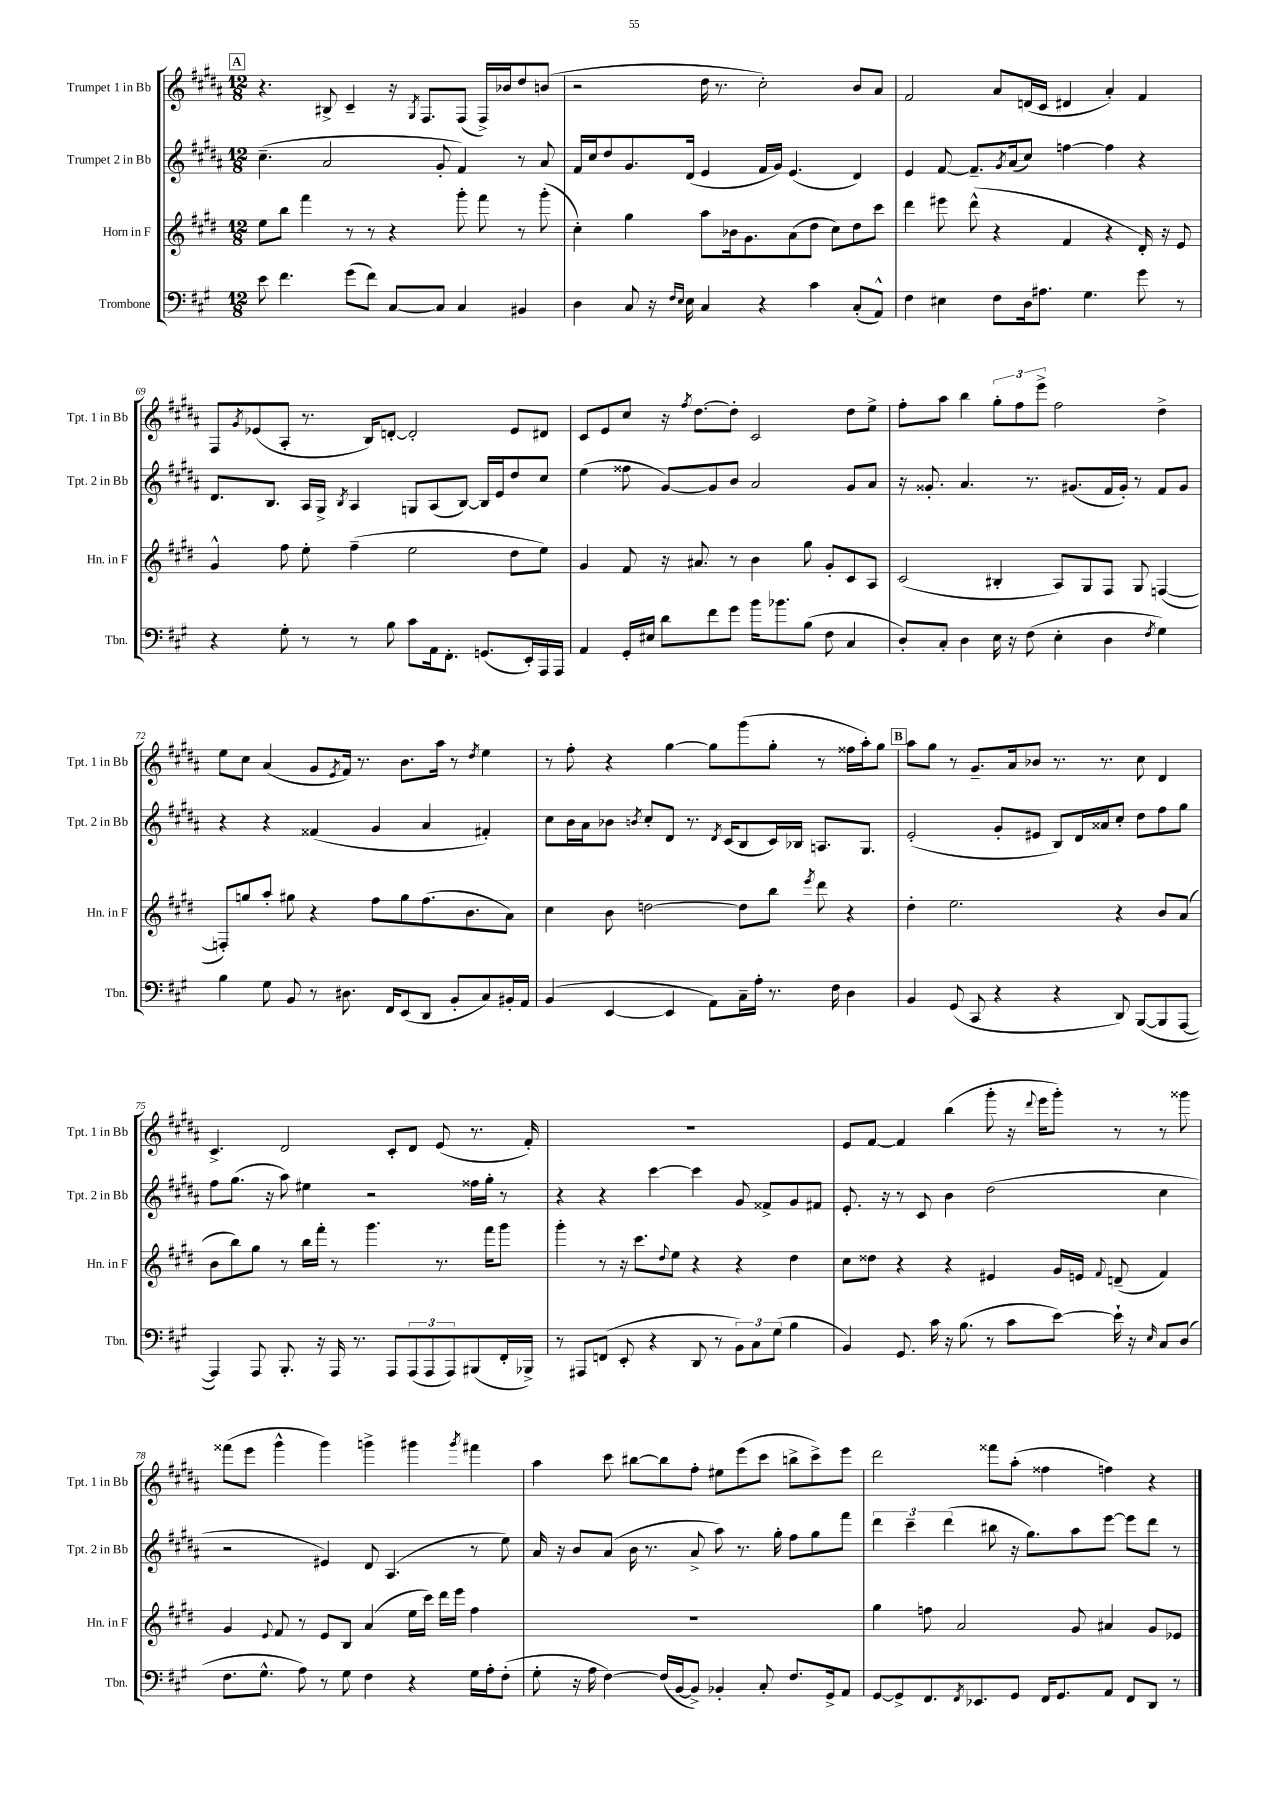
<<
\new StaffGroup <<
\new Staff = "s0" \with { instrumentName = "Trumpet 1 in Bb" shortInstrumentName = "Tpt. 1 in Bb" } {
    \clef treble \key b \major \numericTimeSignature \time 12/8
    \mark \markup { \box "A" } r4. bis8-> cis'4-- r16 \acciaccatura { gis8 } fis8. fis8( fis16->) bes'16 dis''8 b'8( |
    r2 dis''16 r8. cis''2-.) b'8 ais'8 |
    fis'2 ais'8 d'16( cis'16 dis'4 ais'4-.) fis'4 |
    fis8 \acciaccatura { gis'8 } ees'8( ais8-. r8. b16) d'8~-. d'2-. ees'8 dis'8 |
    cis'8 e'8 cis''8 r16 \acciaccatura { fis''8 } dis''8.~ dis''8-. cis'2 dis''8 e''8-> |
    fis''8-. ais''8 b''4 \tuplet 3/2 { gis''8-. fis''8 e'''8-> } fis''2 dis''4-> |
    e''8 cis''8 ais'4( gis'8 \acciaccatura { e'8 } fis'16) r8. b'8. ais''16 r8 \acciaccatura { dis''8 } e''4 |
    r8 fis''8-. r4 gis''4~ gis''8 gis'''8( gis''8-. r8 fisis''16 ais''16-.) gis''8 |
    \mark \markup { \box "B" } ais''8 gis''8 r8 gis'8.-- ais'16 bes'8 r8. r8. cis''8 dis'4 |
    cis'4.-> dis'2 cis'8-. dis'8 e'8( r8. fis'16-.) |
    R1. |
    e'8 fis'8~ fis'4 b''4( gis'''8-. r16 \appoggiatura { dis'''8 } e'''16 gis'''8-.) r8 r8 gisis'''8 |
    fisis'''8( e'''8 gis'''4-^ gis'''4) g'''4-> gis'''4 \acciaccatura { gis'''8 } fis'''4 |
    ais''4 cis'''8 bis''8~ bis''8 fis''8-. eis''8 e'''8( cis'''8 b''8-> cis'''8->) e'''8 |
    dis'''2 fisis'''8 ais''8-.( fisis''4 f''4) r4 \bar "|." |
}
\new Staff = "s1" \with { instrumentName = "Trumpet 2 in Bb" shortInstrumentName = "Tpt. 2 in Bb" } {
    \clef treble \key b \major \numericTimeSignature \time 12/8
    \mark \markup { \box "A" } cis''4.--( ais'2 gis'8-. fis'4) r8 ais'8 |
    fis'16 cis''16 dis''8 gis'8. dis'16( e'4 fis'16 gis'16) e'4.( dis'4) |
    e'4 fis'8~ fis'8.-- \acciaccatura { gis'8 } ais'16( cis''8) f''4~ f''4 r4 |
    dis'8. b8. ais16 gis16-> \acciaccatura { b8 } ais4 g8 ais8( b8~) b16 e'16 dis''8 cis''8 |
    e''4( fisis''8 gis'8~) gis'8 b'8 ais'2 gis'8 ais'8 |
    r16 gisis'8.-. ais'4. r8. gis'8.( fis'16 gis'16-.) r8 fis'8 gis'8 |
    r4 r4 fisis'4( gis'4 ais'4 fis'4-.) |
    cis''8 b'16 ais'16 bes'8 \acciaccatura { b'8 } cis''8-. dis'8 r8. \acciaccatura { dis'8 } cis'16( b8 cis'16) bes16 a8. gis8. |
    \mark \markup { \box "B" } e'2-.( gis'8-. eis'8 b8) dis'16 aisis'16 cis''8-. dis''8 fis''8 gis''8 |
    fis''8 gis''8.( r16 ais''8) eis''4 r2 fisis''16 gis''16-. r8 |
    r4 r4 cis'''4~ cis'''4 gis'8 fisis'8-> gis'8 fis'8 |
    e'8.-. r16 r8 cis'8 b'4 dis''2( cis''4 |
    r2 eis'4) dis'8 ais4.( r8 e''8) |
    ais'16 r16 b'8 ais'8( b'16 r8. ais'8-> ais''8) r8. gis''16-. fis''8 gis''8 fis'''8 |
    \tuplet 3/2 { dis'''4 cis'''4-- dis'''4( } bis''8 r16 gis''8.) ais''8 e'''8~ e'''8 dis'''8 r8 \bar "|." |
}
\new Staff = "s2" \with { instrumentName = "Horn in F" shortInstrumentName = "Hn. in F" } {
    \clef treble \key e \major \numericTimeSignature \time 12/8
    \mark \markup { \box "A" } e''8 b''8 fis'''4 r8 r8 r4 gis'''8-. fis'''8 r8 gis'''8-.( |
    cis''4-.) gis''4 a''8 bes'16 gis'8. a'8( dis''8 cis''8) dis''8 cis'''8 |
    dis'''4 eis'''8 dis'''8-^( r4 fis'4 r4 dis'16-.) r16 e'8 |
    gis'4-^ fis''8 e''8-. fis''4--( e''2 dis''8 e''8) |
    gis'4 fis'8 r16 ais'8. r8 b'4 gis''8 gis'8-. cis'8 a8 |
    cis'2( bis4-. a8) gis8 fis8 gis8 f4~( |
    f8-.) g''8 a''8-. gis''8 r4 fis''8 gis''8 fis''8.( b'8. a'8) |
    cis''4 b'8 d''2~ d''8 b''8 \acciaccatura { e'''8 } dis'''8 r4 |
    \mark \markup { \box "B" } dis''4-. e''2. r4 b'8 a'8( |
    b'8 b''8) gis''8 r8 b''16 fis'''16-. r8 gis'''4. r8. fis'''16 gis'''8 |
    gis'''4-. r8 r16 cis'''8. \appoggiatura { dis''8 } e''8 r4 r4 dis''4 |
    cis''8 disis''8 r4 r4 eis'4 gis'16 e'16 \appoggiatura { fis'8 } d'8--( fis'4) |
    gis'4 \appoggiatura { e'8 } fis'8 r8 e'8 b8 a'4( e''16 cis'''16) dis'''16 e'''16 fis''4 |
    R1. |
    gis''4 f''8 a'2 gis'8 ais'4 gis'8 ees'8 \bar "|." |
}
\new Staff = "s3" \with { instrumentName = "Trombone" shortInstrumentName = "Tbn." } {
    \clef bass \key a \major \numericTimeSignature \time 12/8
    \mark \markup { \box "A" } e'8 fis'4. gis'8( fis'8) cis8~ cis8 cis4 bis,4 |
    d4 cis8 r16 \grace { fis16 e16 } e16 cis4 r4 cis'4 cis8-.( a,8-^) |
    fis4 eis4 fis8 d16 ais8. gis4. gis'8 r8 |
    r4 gis8-. r8 r8 b8 cis'8 a,16 fis,8.-. g,8.( e,16-.) a,,16 a,,16 |
    a,4 gis,16-. eis16 d'8 fis'8 gis'8 b'16 bes'8. b8( fis8 cis4 |
    d8-.) cis8-. d4 e16 r16 fis8( e4-. d4 \acciaccatura { fis8 } gis4) |
    b4 gis8 b,8 r8 dis8. fis,16 e,8( d,8 b,8-. cis8) bis,16-. a,16 |
    b,4( e,4~ e,4 a,8) cis16-- a16-. r8. fis16 d4 |
    \mark \markup { \box "B" } b,4 gis,8( cis,8 r4 r4 d,8) b,,8~( b,,8 a,,8~ |
    a,,4) a,,8 b,,8.-. r16 a,,16 r8. a,,8 \tuplet 3/2 { a,,8( a,,8 a,,8) } bis,,8( fis,16-. bes,,16->) |
    r8 ais,,8 f,8( e,8-. r4 d,8 r8 \tuplet 3/2 { b,8) cis8 gis8( } b4 |
    b,4) gis,8. cis'16 r16 b8.( r8 cis'8 e'8~) e'16-! r16 \grace { e16 } cis8 d8( |
    fis8. gis8.-^ a8) r8 gis8 fis4 r4 gis16 a16-. fis8-.( |
    gis8-. r16 a16 fis4~) fis16( b,16~ b,8->) bes,4-. cis8-. fis8. gis,16-> a,8 |
    gis,8~ gis,8-> fis,8. \acciaccatura { fis,8 } ees,8. gis,8 fis,16 gis,8. a,8 fis,8 d,8 r8 \bar "|." |
}
>>
>>
\layout { \context { \Score currentBarNumber = #66 } }
